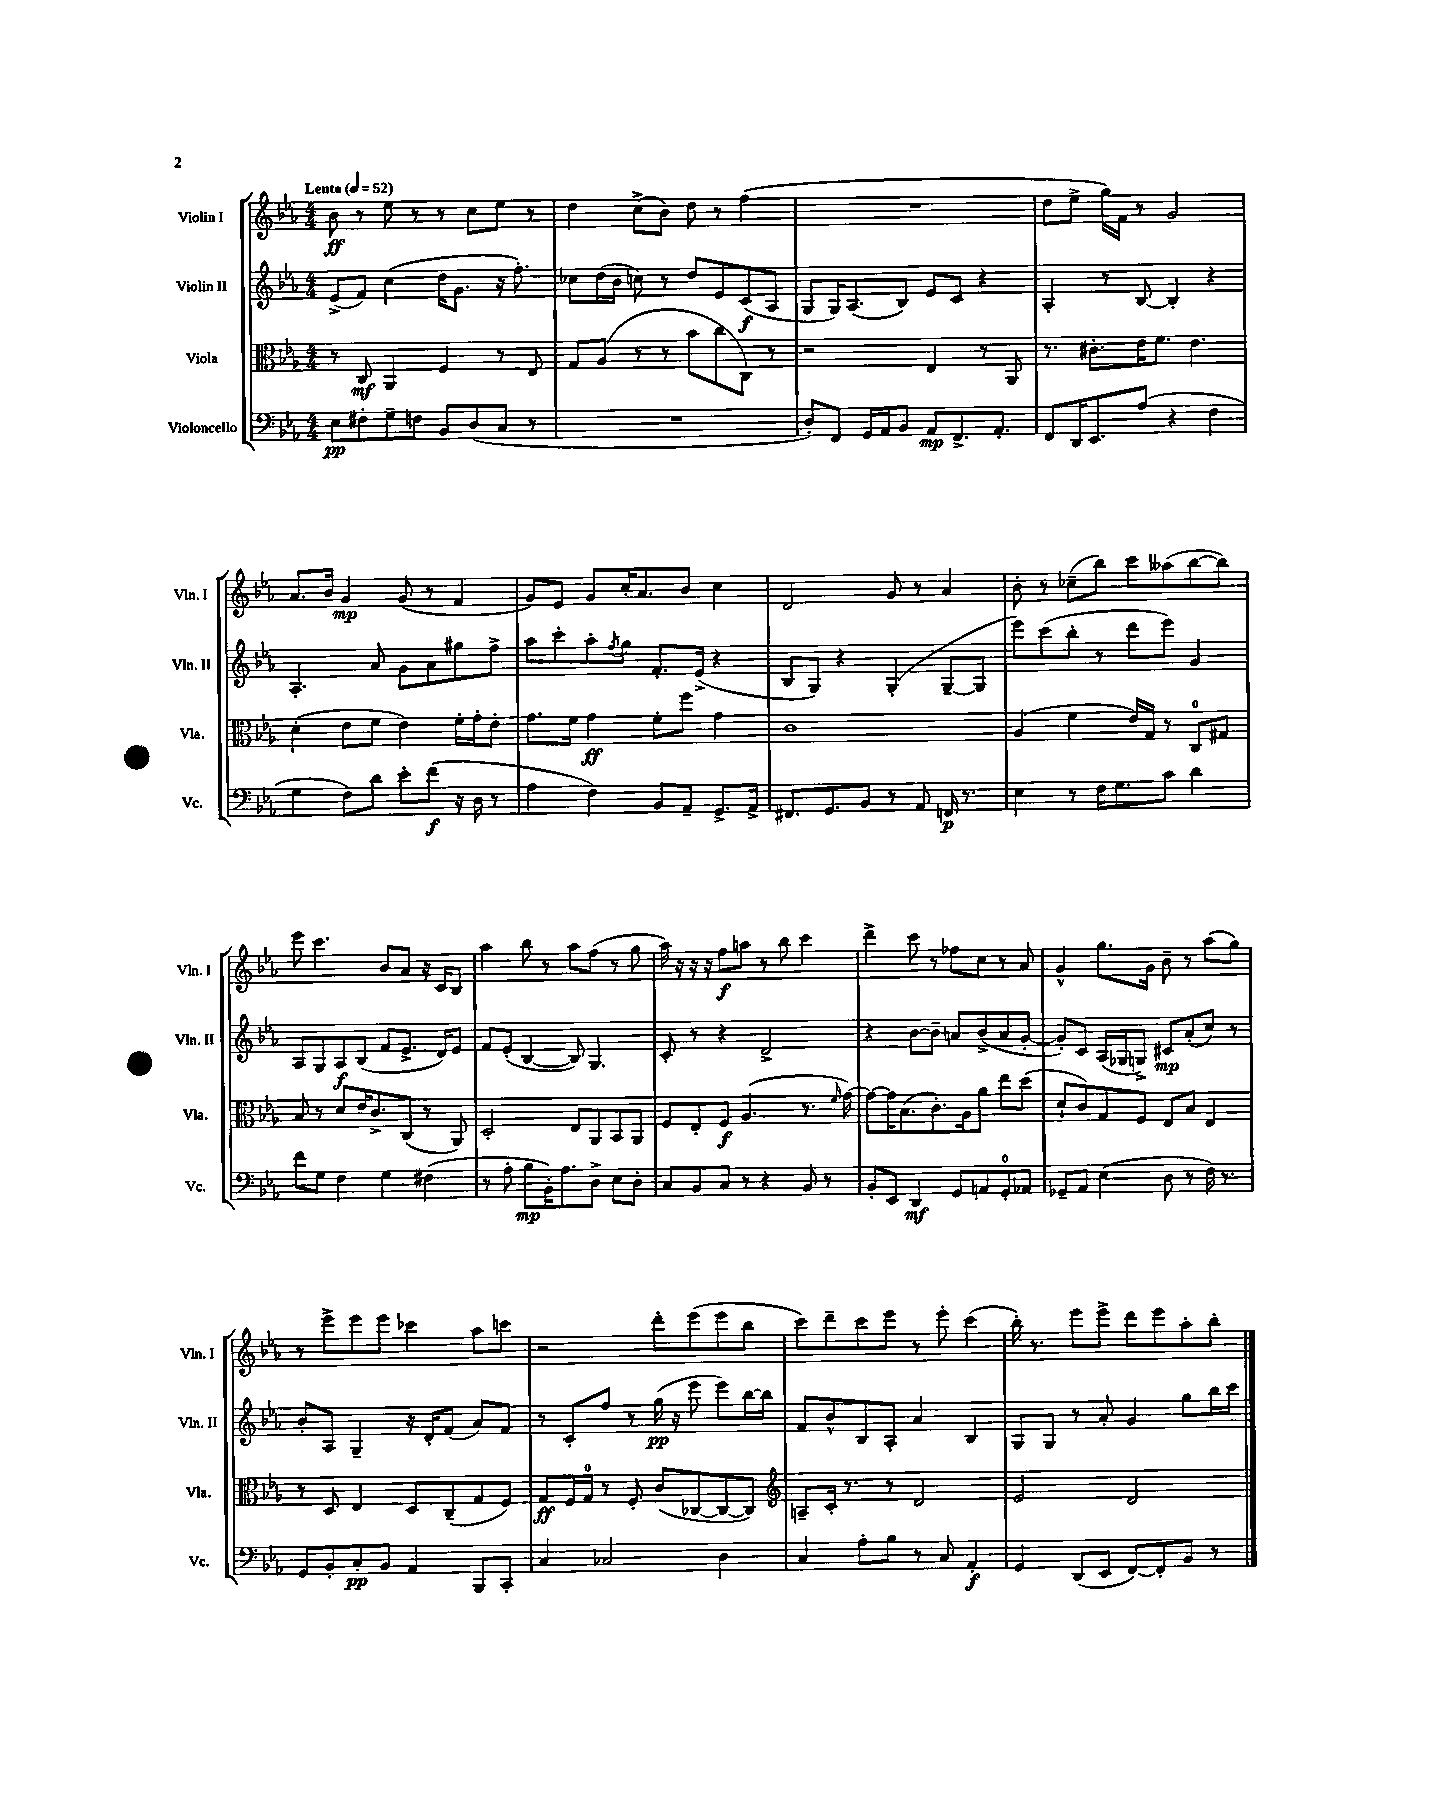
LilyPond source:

<<
\new StaffGroup <<
\new Staff = "s0" \with { instrumentName = "Violin I" shortInstrumentName = "Vln. I" } {
    \clef treble \key ees \major \numericTimeSignature \time 4/4 \tempo "Lento" 4 = 52
    bes'8\ff r8 ees''8 r8 r8 c''8 ees''8 r8 |
    d''4 c''8->( bes'8) d''8 r8 f''4( |
    R1 |
    d''8 ees''8-> g''16) f'16 r8 g'2 |
    aes'8. bes'16 g'4\mp g'8( r8 f'4 |
    g'8) ees'8 g'8 c''16-. aes'8. bes'8 c''4 |
    d'2 g'8 r8 aes'4 |
    bes'8-. r8 ces''8--( bes''8) c'''8 aeses''8( bes''8~ bes''8) |
    ees'''8 c'''4. bes'8 aes'8 r16 c'16 bes8 |
    aes''4 bes''8 r8 aes''8 f''8( r8 g''8 |
    aes''16) r16 r16 r16 f''8\f a''8 r8 bes''8 c'''4 |
    d'''4-> c'''8 r8 fes''8 c''8 r8 aes'8 |
    g'4-^ g''8. g'16 bes'8-- r8 aes''8( g''8) |
    r8 ees'''8-> ees'''8 ees'''8 ces'''4 aes''8 c'''8 |
    r2 d'''8-. ees'''8( ees'''8 bes''8 |
    c'''8) d'''8-- c'''8 ees'''8 r8 ees'''8-. c'''4( |
    bes''16-.) r8. ees'''8 ees'''8-> d'''8 ees'''8 aes''8-. bes''8-. \bar "|." |
}
\new Staff = "s1" \with { instrumentName = "Violin II" shortInstrumentName = "Vln. II" } {
    \clef treble \key ees \major \numericTimeSignature \time 4/4
    ees'8->( f'8) c''4( d''16 g'8. r16 f''8.-.) |
    ces''8 d''16( bes'16 c''8) r8 d''8 ees'8 c'8\f( aes8 |
    g8 g16) aes8.( bes8) ees'8 c'8 r4 |
    aes4-. r8 bes8~ bes4-. r4 |
    aes4.-. aes'8 g'8 aes'8 gis''8 f''8-> |
    aes''8 c'''8-. aes''8-. \acciaccatura { f''8 } g''8 f'8.-. ees'16->( r4 |
    bes8 g8) r4 g4-.( g8~-- g8 |
    ees'''8) c'''8( bes''8-. r8 d'''8 ees'''8) g'4 |
    aes8 g8 aes8\f bes8( f'8 ees'8.-> d'16) ees'8 |
    f'8 ees'8-.( bes4~ bes8) g4. |
    c'8-. r8 r4 d'2-> |
    r4 bes'8~ bes'8-- a'8 bes'8->( a'8 g'8~-. |
    g'8-.) c'8 aes16( ges16 g8->) cis'8\mp aes'8-.( c''8) r8 |
    bes'8-. aes8 g4-- r16 d'16-. f'8( aes'8) f'8 |
    r8 c'8-. f''8 r8 g''16\pp( r16 ees'''8 ees'''8) bes''16~ bes''16 |
    f'8 bes'8-^ bes8 aes8-. aes'4 bes4 |
    g8 g8 r8 aes'8-. g'4 g''8 bes''16 c'''16 \bar "|." |
}
\new Staff = "s2" \with { instrumentName = "Viola" shortInstrumentName = "Vla." } {
    \clef alto \key ees \major \numericTimeSignature \time 4/4
    r8 c8\mf aes,4 f4 r8 ees8 |
    g8 aes8( r8 r8 bes'8 c''8 c8) r8 |
    r2 ees4 r8 aes,8 |
    r8. cis'8.-. ees'16 f'8. ees'4. |
    d'4-.( ees'8 f'8 ees'4) f'16-. g'16-. ees'8-. |
    g'8. f'16 g'4\ff f'8-. f''8 g'4 |
    c'1 |
    aes4( f'4 ees'16) g16 r8 c8-0 gis8 |
    bes8 r8 d'8 ees'16 c'8.-> c8( r8 aes,8) |
    d2-. ees8 aes,8 bes,8 aes,8 |
    f8 ees8-. f8\f aes4.( r8. \grace { f'16 } g'16~) |
    g'8~ g'16 bes8.( c'8.-.) aes16 aes'8 ees''8 d''8( |
    d'8-! c'8) g8 f8 ees8 bes8 ees4 |
    r8 d8 ees4 d8 c8--( g8 f8) |
    g8\ff f16 g16-0 r8 f8-. c'8( ces8~ ces8~ ces8) |
    \clef treble a8-- c'16-. r8. r8 d'2 |
    ees'2 d'2 \bar "|." |
}
\new Staff = "s3" \with { instrumentName = "Violoncello" shortInstrumentName = "Vc." } {
    \clef bass \key ees \major \numericTimeSignature \time 4/4
    ees8\pp fis8-. g8-- f8 bes,8 d8( c8 r8 |
    R1 |
    d8-.) f,8 g,16 aes,16 bes,8 aes,8\mp f,8.-> aes,8.-. |
    f,8 d,16 ees,8. aes8( r4 f4 |
    g4 f8) d'8 ees'8-. f'8\f( r16 d16 r8 |
    aes4 f4) bes,8 aes,8-- g,8.-> aes,16-> |
    fis,8. g,8. bes,8 r8 aes,8 f,16\p r8. |
    ees4 r8 f16 g8. c'8 d'4 |
    f'8 g8 f4 g4 fis4( |
    r8 aes8-. bes8\mp bes,16-.) aes8. d8-> ees8 d8-. |
    c8 bes,8 c8 r8 r4 bes,8 r8 |
    bes,8-. ees,8 d,4\mf g,8 a,8 g,8-0-. aes,8 |
    ges,8-- aes,8 ees4( d8 r8 f16) r8. |
    g,8 bes,8-. c8-.\pp bes,8 aes,4 bes,,8 c,8-. |
    c4 ces2 d4 |
    c4 aes8-. bes8 r8 c8 aes,4-.\f |
    g,4 d,8( ees,8 f,8~) f,8-. bes,8 r8 \bar "|." |
}
>>
>>
\layout { \context { \Score \remove "Bar_number_engraver" } }
